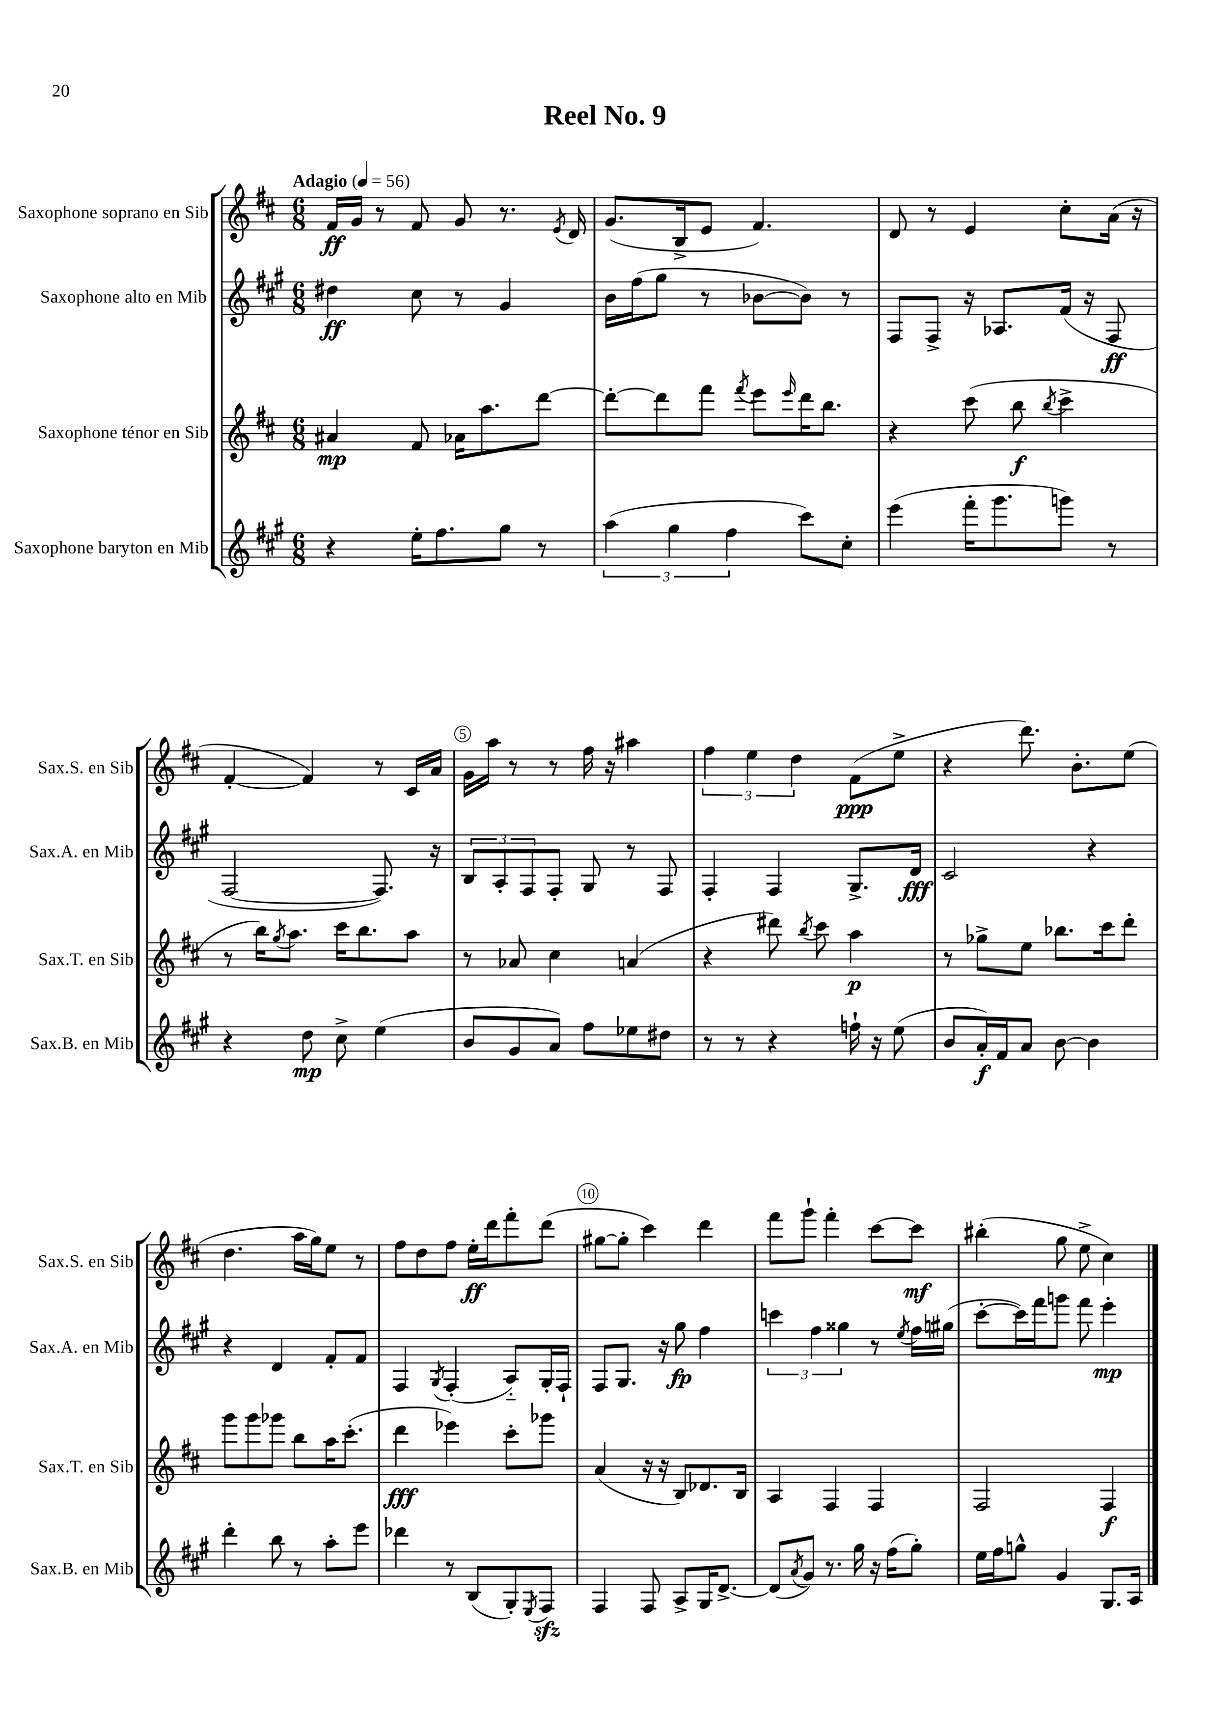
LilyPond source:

\header { title = "Reel No. 9" }
<<
\new StaffGroup <<
\new Staff = "s0" \with { instrumentName = "Saxophone soprano en Sib" shortInstrumentName = "Sax.S. en Sib" } {
    \clef treble \key d \major \numericTimeSignature \time 6/8 \tempo "Adagio" 4 = 56
    fis'16\ff g'16 r8 fis'8 g'8 r8. \acciaccatura { e'8 } d'16 |
    g'8.( b16-> e'8 fis'4.) |
    d'8 r8 e'4 cis''8-. a'16( r16 |
    fis'4~-. fis'4) r8 cis'16 a'16 |
    g'16 a''16 r8 r8 fis''16 r16 ais''4 |
    \tuplet 3/2 { fis''4 e''4 d''4 } fis'8\ppp( e''8-> |
    r4 d'''8.) b'8.-. e''8( |
    d''4. a''16 g''16) e''8 r8 |
    fis''8 d''8 fis''8 e''16-.\ff d'''16 fis'''8-. d'''8( |
    gis''8~ gis''8-. cis'''4) d'''4 |
    fis'''8 g'''8-! fis'''4-. cis'''8~ cis'''8\mf |
    bis''4-.( g''8 e''8-> cis''4) \bar "|." |
}
\new Staff = "s1" \with { instrumentName = "Saxophone alto en Mib" shortInstrumentName = "Sax.A. en Mib" } {
    \clef treble \key a \major \numericTimeSignature \time 6/8
    dis''4\ff cis''8 r8 gis'4 |
    b'16 fis''16( gis''8 r8 bes'8~ bes'8) r8 |
    fis8 fis8-> r16 aes8. fis'16( r16 fis8\ff |
    fis2~ fis8.) r16 |
    \tuplet 3/2 { b8 a8-. fis8 } fis8-. gis8 r8 fis8 |
    fis4-. fis4 gis8.-> d'16\fff |
    cis'2 r4 |
    r4 d'4 fis'8-. fis'8 |
    fis4 \acciaccatura { gis8 } fis4-.( a8-_) gis16-. fis16-! |
    fis8 gis8. r16 gis''8\fp fis''4 |
    \tuplet 3/2 { c'''4 fis''4 gisis''4 } r8 \acciaccatura { e''8 } fis''16 gis''16( |
    cis'''8~-. cis'''16) fis'''16 g'''8 fis'''8 e'''4-.\mp \bar "|." |
}
\new Staff = "s2" \with { instrumentName = "Saxophone ténor en Sib" shortInstrumentName = "Sax.T. en Sib" } {
    \clef treble \key d \major \numericTimeSignature \time 6/8
    ais'4\mp fis'8 aes'16 a''8. d'''8~ |
    d'''8~-. d'''8 fis'''8 \acciaccatura { fis'''8 } e'''8 \grace { e'''16 } d'''16 b''8. |
    r4 cis'''8( b''8\f \acciaccatura { b''8 } cis'''4-> |
    r8 b''16) \acciaccatura { g''8 } a''8. cis'''16 b''8. a''8 |
    r8 aes'8 cis''4 a'4( |
    r4 dis'''8) \acciaccatura { b''8 } cis'''8 a''4\p |
    r8 ges''8-> e''8 bes''8. cis'''16 d'''8-. |
    g'''8 g'''8 ges'''8 b''8 a''16 cis'''8.-.( |
    d'''4\fff ees'''4) cis'''8-. ges'''8 |
    a'4( r16 r16 b8) des'8. b16 |
    a4 fis4 fis4 |
    fis2 fis4\f \bar "|." |
}
\new Staff = "s3" \with { instrumentName = "Saxophone baryton en Mib" shortInstrumentName = "Sax.B. en Mib" } {
    \clef treble \key a \major \numericTimeSignature \time 6/8
    r4 e''16-. fis''8. gis''8 r8 |
    \tuplet 3/2 { a''4( gis''4 fis''4 } cis'''8) cis''8-. |
    e'''4( fis'''16-. gis'''8. g'''8) r8 |
    r4 d''8\mp cis''8-> e''4( |
    b'8 gis'8 a'8) fis''8 ees''8 dis''8 |
    r8 r8 r4 f''16-! r16 e''8( |
    b'8 a'16-.\f) fis'16 a'8 b'8~ b'4 |
    d'''4-. b''8 r8 a''8-. e'''8 |
    des'''4 r8 b8( gis8-.) \acciaccatura { e8 } fis8\sfz |
    fis4 fis8 a8-> gis16 d'8.~-> |
    d'8( \acciaccatura { a'8 } gis'8) r8. gis''16 r16 fis''16( gis''8-.) |
    e''16 fis''16 g''8-^ gis'4 gis8. a16 \bar "|." |
}
>>
>>
\layout { \context { \Score \override BarNumber.break-visibility = ##(#f #t #t) barNumberVisibility = #(every-nth-bar-number-visible 5) \override BarNumber.stencil = #(make-stencil-circler 0.1 0.3 ly:text-interface::print) } }
